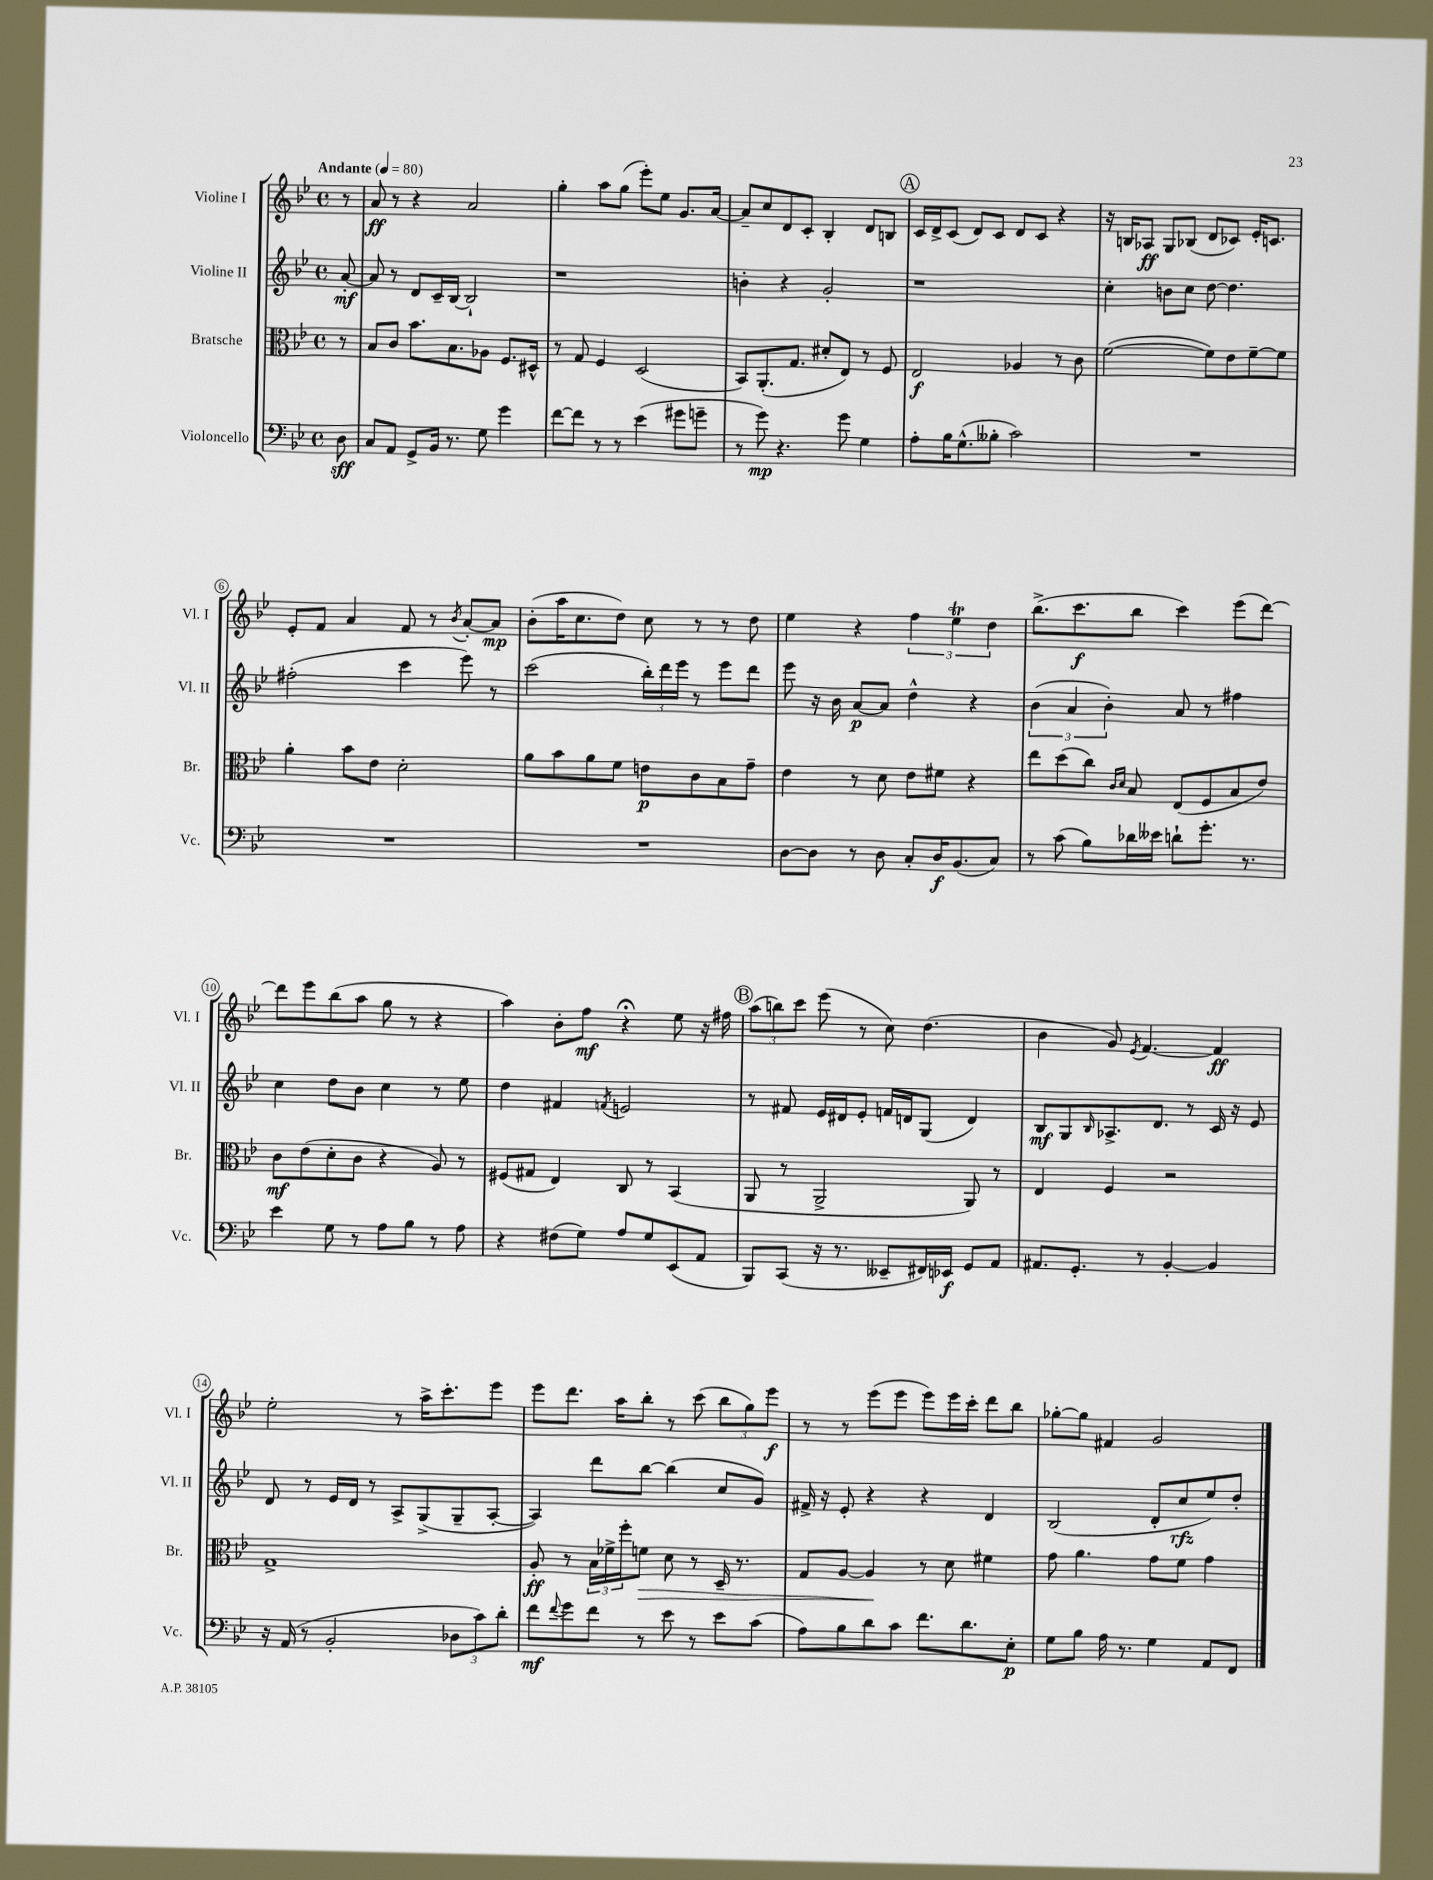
<<
\new StaffGroup <<
\new Staff = "s0" \with { instrumentName = "Violine I" shortInstrumentName = "Vl. I" } {
    \clef treble \key bes \major \defaultTimeSignature \time 4/4 \partial 8 \tempo "Andante" 4 = 80
    r8 |
    a'8\ff r8 r4 a'2 |
    g''4-. a''8 g''8( ees'''8-.) ees''8 g'8. a'16~ |
    a'8-- c''8 d'8 c'8-. bes4-. d'8 b8 |
    \mark \markup { \circle "A" } c'16 d'16-> c'8( d'8) c'8 d'8 c'8 r4 |
    r16 b16 aes8\ff g8 bes8( d'8 ces'8) ees'16-. c'8. |
    ees'8-. f'8 a'4 f'8 r8 \acciaccatura { bes'8 } a'8~-. a'8\mp |
    bes'8-.( a''16 c''8. d''8) c''8 r8 r8 d''8 |
    ees''4 r4 \tuplet 3/2 { f''4 ees''4\trill d''4 } |
    bes''8.->( c'''8.\f bes''8 c'''4) ees'''8( d'''8~) |
    d'''8 ees'''8 bes''8( a''8 g''8 r8 r4 |
    a''4) bes'8-. f''8\mf r4\fermata ees''8 r16 fis''16 |
    \mark \markup { \circle "B" } \tuplet 3/2 { a''8( b''8) c'''8 } ees'''8( r8 c''8) d''4.( |
    bes'4 g'8) \acciaccatura { ees'8 } f'4.~ f'4\ff |
    ees''2-. r8 a''16-> c'''8.-. ees'''8 |
    ees'''8 d'''8. a''16 bes''8-. r8 c'''8( \tuplet 3/2 { bes''8 g''8) ees'''8\f } |
    r8 r8 ees'''8( ees'''8 ees'''8) ees'''16 c'''16-. d'''8 bes''8 |
    ges''8~-. ges''8 fis'4 g'2 \bar "|." |
}
\new Staff = "s1" \with { instrumentName = "Violine II" shortInstrumentName = "Vl. II" } {
    \clef treble \key bes \major \defaultTimeSignature \time 4/4 \partial 8
    a'8~-.\mf |
    a'8 r8 d'8 c'16-- bes16~ bes2-! |
    r1 |
    b'4-. r4 g'2-. |
    \mark \markup { \circle "A" } r1 |
    c''4-. b'8 c''8 d''8~ d''4. |
    fis''2-.( c'''4 ees'''8) r8 |
    c'''2( \tuplet 3/2 { bes''16-.) d'''16 ees'''16 } r8 ees'''8 d'''8 |
    ees'''8 r16 bes'16 a'8~\p a'8 d''4-^ r4 |
    \tuplet 3/2 { bes'4( a'4 bes'4-.) } a'8 r8 fis''4 |
    c''4 d''8 bes'8 c''4 r8 ees''8 |
    d''4 fis'4 \acciaccatura { f'8 } e'2 |
    \mark \markup { \circle "B" } r8 fis'8 ees'16 dis'16 ees'8-. f'16 d'16 g8( d'4) |
    bes8\mf g8 \grace { bes16 } aes8.-> d'8. r8 c'16 r16 ees'8 |
    d'8 r8 ees'16 d'16 r8 a8-> g8->( g8-- a8~-. |
    a4) d'''8 bes''8~ bes''4( c''8 g'8) |
    fis'16-> r16 ees'8-. r4 r4 d'4 |
    bes2( d'8-. c''8\rfz ees''8) d''8-. \bar "|." |
}
\new Staff = "s2" \with { instrumentName = "Bratsche" shortInstrumentName = "Br." } {
    \clef alto \key bes \major \defaultTimeSignature \time 4/4 \partial 8
    r8 |
    bes8 c'8 bes'8. bes8. aes8 f8. dis16-^ |
    r8 g8 f4 d2( |
    bes,8) a,8.-.( g8. dis'8-. ees8) r8 f8 |
    \mark \markup { \circle "A" } ees2\f aes4 r8 c'8 |
    f'2~( f'8) ees'8 f'8~-- f'8 |
    a'4-. bes'8 ees'8 d'2-. |
    a'8 bes'8 a'8 f'8 e'8\p c'8 bes8 g'8-- |
    ees'4 r8 d'8 ees'8 fis'8 r4 |
    ees''8 d''8( c''8) \grace { c'16 d'16 } bes8 ees8( f8 bes8 ees'8) |
    c'8\mf ees'8( d'8-. c'8 r4 a8) r8 |
    fis8( gis8 ees4) c8 r8 bes,4( |
    \mark \markup { \circle "B" } a,8 r8 a,2-> a,8) r8 |
    ees4 f4 r2 |
    g1-> |
    a8-.\ff r8 \tuplet 3/2 { bes16 fes'16-> f''16-. } f'8\> d'8 r8 d16-- r8. |
    g8 a8~ a4\! r8 d'8 fis'4 |
    g'8 a'4. g'8 f'8 g'4 \bar "|." |
}
\new Staff = "s3" \with { instrumentName = "Violoncello" shortInstrumentName = "Vc." } {
    \clef bass \key bes \major \defaultTimeSignature \time 4/4 \partial 8
    d8\sff |
    c8 a,8 g,8-> bes,16 r8. g8 g'4 |
    f'8~ f'8 r8 r8 ees'4( gis'8 g'8-- |
    r8 g'8\mp) r4. g'8 g4 |
    \mark \markup { \circle "A" } a8-. bes16 g8.-^( beses8-. c'2) |
    R1 |
    R1 |
    R1 |
    d8~ d8 r8 d8 c8-. d16\f bes,8.( c8) |
    r8 c'8( bes8) des'16 eeses'16 d'8-! g'8.-. r8. |
    ees'4 g8 r8 a8 bes8 r8 a8 |
    r4 fis8( g8) a8 g8 ees,8( a,8 |
    \mark \markup { \circle "B" } bes,,8) c,8( r16 r8. eeses,8-- fis,16) ees,16\f g,8 a,8 |
    ais,8. g,8.-. r8 bes,4~-. bes,4 |
    r16 a,16( r8 bes,2-. \tuplet 3/2 { des8 c'8) d'8-. } |
    f'8\mf \appoggiatura { f'8 } g'8 f'8 r8 ees'8 r8 ees'8 c'8( |
    a8) bes8 d'8 c'8 f'8. d'8. ees8-.\p |
    g8 bes8 a16 r8. g4 a,8 f,8 \bar "|." |
}
>>
>>
\layout { \context { \Score \override BarNumber.stencil = #(make-stencil-circler 0.1 0.3 ly:text-interface::print) } }
